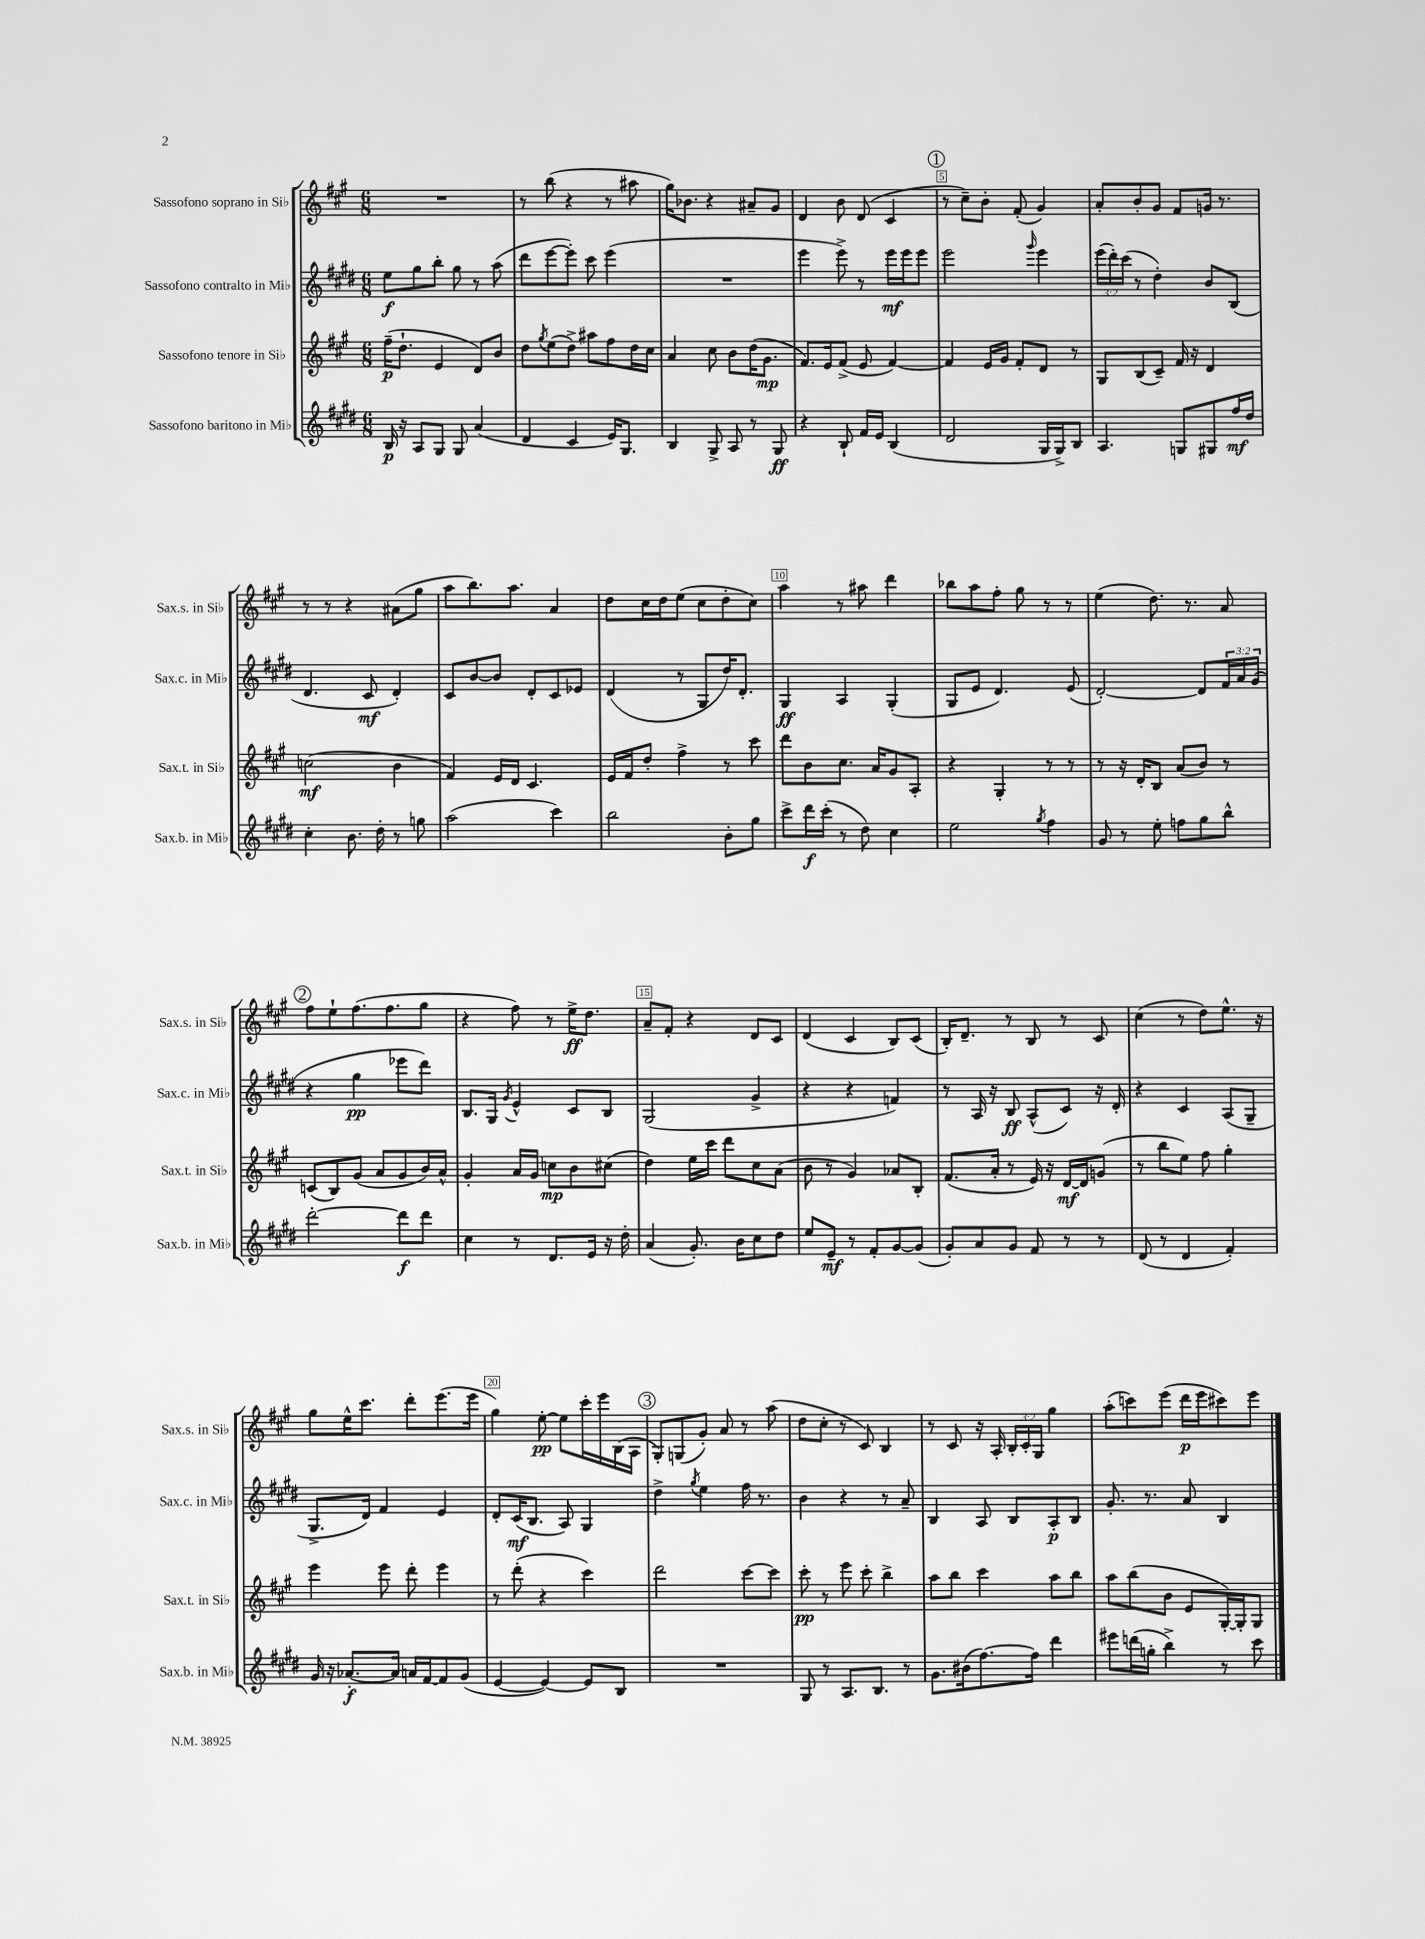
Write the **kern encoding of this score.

**kern	**dynam	**kern	**dynam	**kern	**dynam	**kern	**dynam
*part4	*part4	*part3	*part3	*part2	*part2	*part1	*part1
*staff4	*staff4	*staff3	*staff3	*staff2	*staff2	*staff1	*staff1
*I"Sassofono baritono in Mi♭	*	*I"Sassofono tenore in Si♭	*	*I"Sassofono contralto in Mi♭	*	*I"Sassofono soprano in Si♭	*
*I'Sax.b. in Mi♭	*	*I'Sax.t. in Si♭	*	*I'Sax.c. in Mi♭	*	*I'Sax.s. in Si♭	*
*clefG2	*	*clefG2	*	*clefG2	*	*clefG2	*
*k[f#c#g#d#]	*	*k[f#c#g#]	*	*k[f#c#g#d#]	*	*k[f#c#g#]	*
*M6/8	*	*M6/8	*	*M6/8	*	*M6/8	*
=1	=1	=1	=1	=1	=1	=1	=1
16B/	p	(16ff#~\KL	p	8ee\L	f	2.r	.
16r	.	8.dd`\J	.	.	.	.	.
8A/L	.	.	.	8gg#\	.	.	.
8G#/J	.	4e/	.	8bb'\J	.	.	.
8G#/	.	.	.	8gg#\	.	.	.
(4a/	.	8d/L)	.	8r	.	.	.
.	.	8b/J	.	(8aa\	.	.	.
=2	=2	=2	=2	=2	=2	=2	=2
4d#/	.	8dd\L	.	8ddd#\L	.	8r	.
.	.	8qgg#/	.	.	.	.	.
.	.	(8ee\	.	[8eee\	.	(8bb\	.
4c#/	.	8dd^\J)	.	8eee'\J])	.	4r	.
.	.	8aa#X\L	.	8ccc#\	.	.	.
16e/KL)	.	8ff#\	.	(4eee\	.	8r	.
8.G#/J	.	.	.	.	.	.	.
.	.	16dd\L	.	.	.	8aa#X\	.
.	.	16cc#\JJ	.	.	.	.	.
=3	=3	=3	=3	=3	=3	=3	=3
4B/	.	4a/	.	2.r	.	16gg#\KL)	.
.	.	.	.	.	.	8.b-X\J	.
8G#^/	.	8cc#\	.	.	.	4r	.
8A/	.	8b\L	.	.	.	.	.
8r	.	(16dd\K	.	.	.	8a#X~/L	.
.	.	8.g#\J	mp	.	.	.	.
8G#/	ff	.	.	.	.	8g#/J	.
=4	=4	=4	=4	=4	=4	=4	=4
4r	.	8.f#/L)	.	4eee\	.	4d/	.
.	.	16e/k	.	.	.	.	.
8B`/	.	(8f#^/J	.	8eee^\)	.	8b\	.
16f#/LL	.	8e/	.	8r	.	(8d/	.
16e/JJ	.	.	.	.	.	.	.
(4B/	.	[4f#/)	.	16eee\LL	mf	4c#/	.
.	.	.	.	16eee\J	.	.	.
.	.	.	.	8eee\J	.	.	.
!!LO:REH:place=s1:t=1
=5	=5	=5	=5	=5	=5	=5	=5
2d#/	.	4f#/]	.	2eee\	.	8r	.
.	.	.	.	.	.	8cc#~\L)	.
.	.	16e/LL	.	.	.	8b'\J	.
.	.	16g#/JJ	.	.	.	.	.
.	.	8f#'/L	.	.	.	(8f#'/	.
.	.	.	.	16qqggg#/	.	.	.
16G#/LL	.	8d/J	.	4eee\	.	4g#/)	.
16G#^/J)	.	.	.	.	.	.	.
8B/J	.	8r	.	.	.	.	.
=6	=6	=6	=6	=6	=6	=6	=6
4.A/	.	8G#/L	.	(24eee\LL	.	8a'/L	.
.	.	.	.	24ddd#'\)	.	.	.
.	.	.	.	(24ccc#\JJ	.	.	.
.	.	(8B/	.	8r	.	8b'/	.
.	.	8c#~/J)	.	4dd#'\)	.	8g#/J	.
8Gn/L	.	16f#/	.	.	.	8f#/L	.
.	.	16r	.	.	.	.	.
8G#X/	.	4d/	.	8b/L	.	16gn/Jk	.
.	.	.	.	.	.	8.r	.
16ff#/L	mf	.	.	(8B/J	.	.	.
16dd#/JJ	.	.	.	.	.	.	.
!!LO:LB:g=z
=7	=7	=7	=7	=7	=7	=7	=7
4cc#'\	.	(2ccn\	mf	4.d#/	.	8r	.
.	.	.	.	.	.	8r	.
8.b\	.	.	.	.	.	4r	.
.	.	.	.	8c#/	mf	.	.
16dd#'\	.	.	.	.	.	.	.
8r	.	4b\	.	4d#'/)	.	(8a#X\L	.
8ggn\	.	.	.	.	.	8gg#\J	.
=8	=8	=8	=8	=8	=8	=8	=8
(2aa\	.	4f#/)	.	8c#/L	.	8aa\L	.
.	.	.	.	[8b/	.	8.bb\)	.
.	.	16e/LL	.	8b/J]	.	.	.
.	.	16d/JJ	.	.	.	8.aa\J	.
.	.	4.c#/	.	8d#'/L	.	.	.
4ccc#\)	.	.	.	8c#/	.	4a/	.
.	.	.	.	8e-X/J	.	.	.
=9	=9	=9	=9	=9	=9	=9	=9
2bb\	.	16e/LL	.	(4d#/	.	8dd\L	.
.	.	16f#/J	.	.	.	.	.
.	.	8dd'/J	.	.	.	16cc#\L	.
.	.	.	.	.	.	16dd\J	.
.	.	4ff#^\	.	8r	.	(8ee\J	.
.	.	.	.	8G#/L	.	8cc#\L	.
8b'\L	.	8r	.	16dd#/K)	.	8dd'\	.
.	.	.	.	8.d#'/J	.	.	.
8gg#\J	.	8ccc#\	.	.	.	8cc#\J)	.
=10	=10	=10	=10	=10	=10	=10	=10
8ccc#^\L	.	8ddd\L	.	4G#/	ff	4aa\	.
16ddd#\L	f	8b\	.	.	.	.	.
(16ccc#'\JJ	.	.	.	.	.	.	.
8r	.	8.cc#\J	.	4A/	.	8r	.
8dd#\)	.	.	.	.	.	8aa#X\	.
.	.	16a/KL	.	.	.	.	.
4cc#\	.	8g#/	.	(4G#'/	.	4ddd\	.
.	.	8A'/J	.	.	.	.	.
=11	=11	=11	=11	=11	=11	=11	=11
2ee\	.	4r	.	8G#/L	.	8bb-X\L	.
.	.	.	.	8e/J	.	8aa\	.
.	.	4G#'/	.	4.d#/)	.	8ff#'\J	.
.	.	.	.	.	.	8gg#\	.
8qgg#/	.	.	.	.	.	.	.
4ff#\	.	8r	.	.	.	8r	.
.	.	8r	.	(8e/	.	8r	.
=12	=12	=12	=12	=12	=12	=12	=12
8g#/	.	8r	.	[2d#'/)	.	(4ee\	.
8r	.	16r	.	.	.	.	.
.	.	16d'/KL	.	.	.	.	.
8ee'\	.	8B/J	.	.	.	8.dd\)	.
8ffn\L	.	(8a/L	.	.	.	.	.
.	.	.	.	.	.	8.r	.
8gg#\	.	8b/J)	.	8d#/L]	.	.	.
8bb^^\J	.	8r	.	24f#/L	.	8a/	.
.	.	.	.	24a/	.	.	.
.	.	.	.	(24g#/JJ	.	.	.
!!LO:LB:g=z
!!LO:REH:place=s1:t=2
=13	=13	=13	=13	=13	=13	=13	=13
[2ddd#'\	.	(8cn/L	.	4r	.	8ff#\L	.
.	.	8B/)	.	.	.	8ee`\	.
.	.	(8g#/J	.	4gg#\	pp	(8.ff#\	.
.	.	8a/L	.	.	.	.	.
.	.	.	.	.	.	8.ff#\	.
8ddd#\L]	f	8g#/	.	8eee-X\L	.	.	.
8ddd#\J	.	16b/L)	.	8ddd#\J)	.	8gg#\J	.
.	.	16a^^/JJ	.	.	.	.	.
=14	=14	=14	=14	=14	=14	=14	=14
4cc#\	.	4g#'/	.	8.B/L	.	4r	.
.	.	.	.	16G#/Jk	.	.	.
.	.	.	.	8qg#/	.	.	.
8r	.	16a/LL	.	4e^^/	.	8ff#\)	.
.	.	16g#/JJ	.	.	.	.	.
8.d#/L	.	8ccn\L	mp	.	.	8r	.
.	.	8b\	.	8c#/L	.	16ee^\KL	ff
16e/Jk	.	.	.	.	.	8.dd\J	.
16r	.	(8cc#X\J	.	8B/J	.	.	.
16dd#'\	.	.	.	.	.	.	.
=15	=15	=15	=15	=15	=15	=15	=15
(4a/	.	4dd\)	.	(2G#/	.	8a~/L	.
.	.	.	.	.	.	8f#'/J	.
8.g#'/)	.	16ee\LL	.	.	.	4r	.
.	.	16ccc#\JJ	.	.	.	.	.
.	.	8ddd\L	.	.	.	.	.
16b\KL	.	.	.	.	.	.	.
8cc#\	.	8cc#\	.	4g#^/	.	8d/L	.
8dd#\J	.	(8a\J	.	.	.	8c#/J	.
=16	=16	=16	=16	=16	=16	=16	=16
8ee/L	.	8b\	.	4r	.	(4d/	.
8e~/J	mf	8r	.	.	.	.	.
8r	.	4g#/)	.	4r	.	4c#/	.
8f#'/L	.	.	.	.	.	.	.
[8g#/	.	8a-X/L	.	4fn/)	.	8B/L)	.
(8g#/J]	.	8B'/J	.	.	.	(8c#/J	.
=17	=17	=17	=17	=17	=17	=17	=17
8g#'/L)	.	(8.f#/L	.	8r	.	16B'/KL)	.
.	.	.	.	.	.	8.d~/J	.
8a/	.	.	.	16A/	.	.	.
.	.	16a'/Jk	.	16r	.	.	.
8g#/J	.	8r	.	8B/	ff	8r	.
8f#/	.	16e/)	.	(8A^^/L	.	8B/	.
.	.	16r	.	.	.	.	.
8r	.	[16d/LL	mf	8c#/J)	.	8r	.
.	.	16d/J]	.	.	.	.	.
8r	.	(8gn/J	.	16r	.	8c#/	.
.	.	.	.	16d#'/	.	.	.
=18	=18	=18	=18	=18	=18	=18	=18
(8d#/	.	8r	.	4r	.	(4cc#\	.
8r	.	8bb\L	.	.	.	.	.
4d#/	.	8ee\J)	.	4c#/	.	8r	.
.	.	8ff#\	.	.	.	8dd\L)	.
4f#'/)	.	4gg#'\	.	(8A/L	.	8.ee^^\J	.
.	.	.	.	8G#~/J	.	.	.
.	.	.	.	.	.	16r	.
!!LO:LB:g=z
=19	=19	=19	=19	=19	=19	=19	=19
16g#/	.	4eee\	.	8.G#^/L	.	8gg#\L	.
16r	.	.	.	.	.	.	.
[8.a-X'/L	f	.	.	.	.	16ee^^\K	.
.	.	.	.	16d#/Jk)	.	8.ccc#\J	.
.	.	8eee\	.	4f#/	.	.	.
16a-/Jk]	.	.	.	.	.	.	.
16an/LL	.	8ddd'\	.	.	.	8ddd'\L	.
[16f#/J	.	.	.	.	.	.	.
8f#/]	.	4eee\	.	4e/	.	(8.eee\	.
(8g#/J	.	.	.	.	.	.	.
.	.	.	.	.	.	16eee\Jk	.
=20	=20	=20	=20	=20	=20	=20	=20
[4e/	.	8r	.	8d#'/L	.	4gg#\)	.
.	.	(8ddd'\	.	(16c#/K	mf	.	.
.	.	.	.	8.B/J	.	.	.
4e/_)	.	4r	.	.	.	[8ee'\	pp
.	.	.	.	8A/)	.	8ee\L]	.
8e/L]	.	4ccc#\)	.	4G#/	.	16ccc#'\L	.
.	.	.	.	.	.	16eee\	.
8B/J	.	.	.	.	.	(16B\	.
.	.	.	.	.	.	16A\JJ	.
!!LO:REH:place=s1:t=3
=21	=21	=21	=21	=21	=21	=21	=21
2.r	.	2ddd\	.	4dd#^\	.	8G#'/L)	.
.	.	.	.	.	.	(8Gn/	.
.	.	.	.	8qgg#/	.	.	.
.	.	.	.	4ee\	.	8g#'/J)	.
.	.	.	.	.	.	8a/	.
.	.	[8ccc#\L	.	16ff#\	.	8r	.
.	.	.	.	8.r	.	.	.
.	.	8ccc#\J]	.	.	.	(8aa\	.
=22	=22	=22	=22	=22	=22	=22	=22
8G#/	.	8ccc#'\	pp	4b\	.	8dd\L	.
8r	.	8r	.	.	.	8cc#'\J	.
8.A/L	.	8eee\	.	4r	.	8r	.
.	.	8ccc#'\	.	.	.	8c#/)	.
8.B/J	.	.	.	.	.	.	.
.	.	4bb^\	.	8r	.	4B/	.
8r	.	.	.	8a~/	.	.	.
=23	=23	=23	=23	=23	=23	=23	=23
8.g#\L	.	8aa\L	.	4B/	.	8r	.
.	.	8bb\J	.	.	.	8c#/	.
(16b#X\k	.	.	.	.	.	.	.
[8.ff#\)	.	4ccc#\	.	8A/	.	16r	.
.	.	.	.	.	.	16A'/	.
.	.	.	.	8B/L	.	24B'/LL	.
.	.	.	.	.	.	24c#'/	.
16ff#\Jk]	.	.	.	.	.	.	.
.	.	.	.	.	.	24G#/JJ	.
4ddd#\	.	8aa\L	.	8A'/	p	4gg#\	.
.	.	8bb\J	.	8B/J	.	.	.
=24	=24	=24	=24	=24	=24	=24	=24
8eee#X\L	.	8aa\L	.	8.g#'/	.	(8aa'\L	.
(16dddn\L	.	(8bb\	.	.	.	8cccn\)	.
16ggn'\JJ	.	.	.	8.r	.	.	.
4bb^\)	.	8b\J	.	.	.	(8eee\J	.
.	.	8e/L	.	8a/	.	16ddd\LL	p
.	.	.	.	.	.	16eee\J	.
8r	.	[16G#'/L)	.	4B/	.	8ccc#X\)	.
.	.	16G#'/J]	.	.	.	.	.
8ccc#\	.	8G#/J	.	.	.	8eee\J	.
==	==	==	==	==	==	==	==
*-	*-	*-	*-	*-	*-	*-	*-
